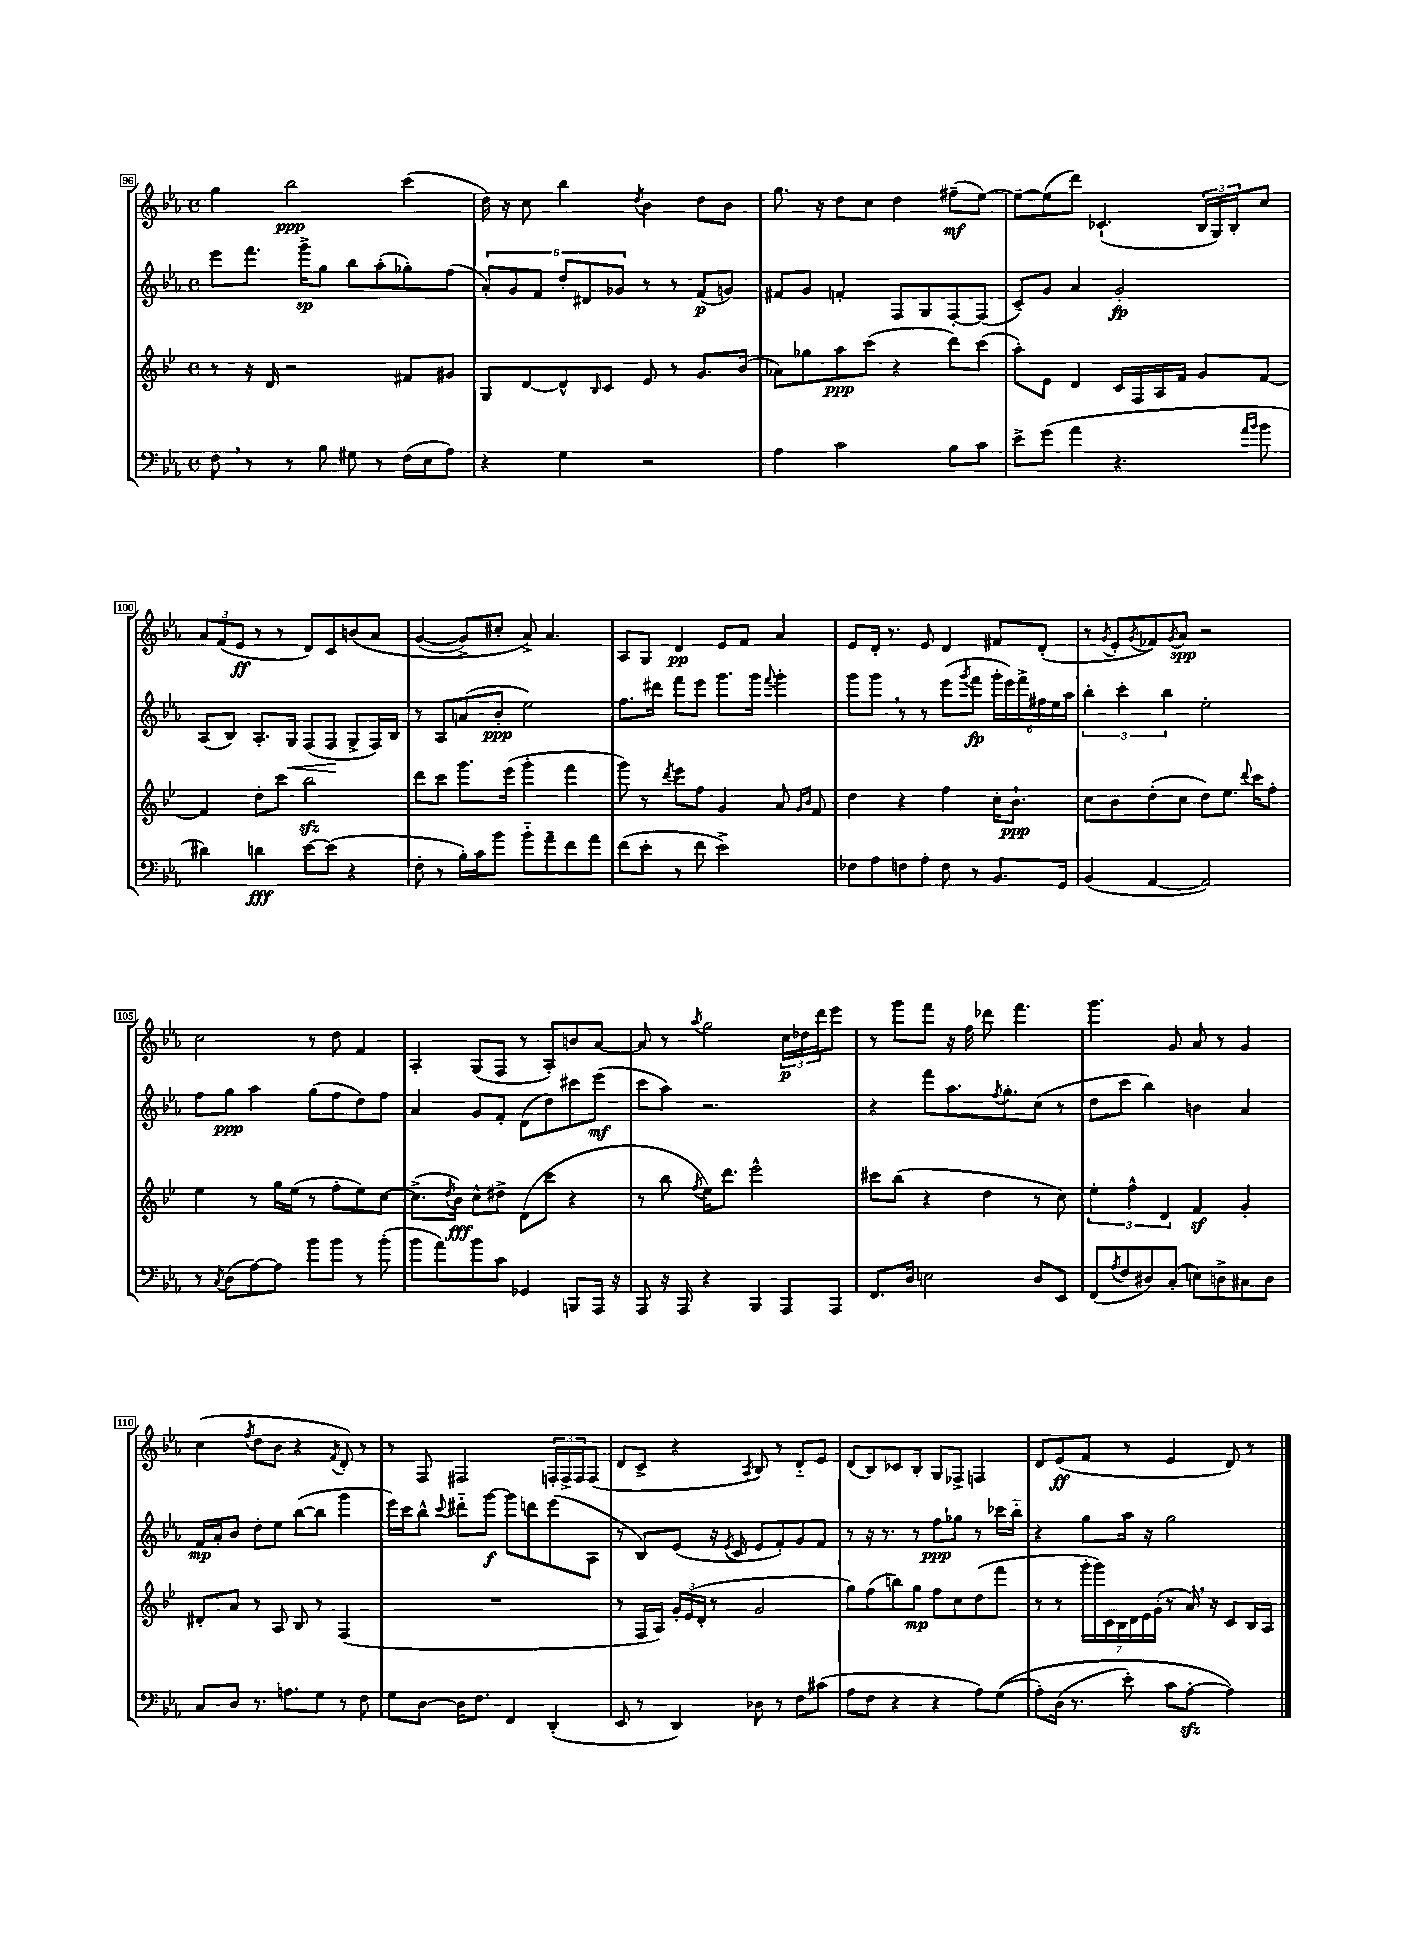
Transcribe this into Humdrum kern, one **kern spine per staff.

**kern	**kern	**kern	**kern
*staff4	*staff3	*staff2	*staff1
*clefF4	*clefG2	*clefG2	*clefG2
*k[b-e-a-]	*k[b-e-]	*k[b-e-a-]	*k[b-e-a-]
*M4/4	*M4/4	*M4/4	*M4/4
*met(c)	*met(c)	*met(c)	*met(c)
8F	8r	8eee-	4gg
8r	16r	8.fff	.
.	16d	.	.
8r	2r	.	2bb-
.	.	16ggg^	.
8B-	.	8gg	.
8G#	.	8bb-	.
8r	.	(8aa-'	.
(16F	8f#	8gg-')	(4ccc
16E-	.	.	.
8A-)	8g#	(8ff	.
=	=	=	=
4r	8G	12a-')	16dd)
.	.	.	16r
.	.	12g	.
.	[8d	.	8cc
.	.	12f	.
4G	8d^^]	12dd'	4bb-
.	.	12d#	.
.	16qqB-	.	.
.	8c	.	.
.	.	12g-	.
.	.	.	8qdd
2r	8e-	8r	4b-
.	8r	8r	.
.	8.g	(8f	8dd
.	.	8g)	8b-
.	(16b-	.	.
=	=	=	=
4A-	8a-)	8f#	8.gg
.	8gg-	8g	.
.	.	.	16r
2c	8aa	4f'	8dd
.	(8ccc	.	8cc
.	4r	8F	4dd
.	.	8G	.
8B-	8ddd)	[8F'	(8ff#~
8c	(8ccc	(8F]	[8ee-)
=	=	=	=
8e-^	8aa')	8c~)	8ee-~_
(8g	8e-	8g	(8ee-]
4a-	4d	4a-	8ddd)
.	.	.	(4.c-`
4.r	16c	2g'	.
.	16F	.	.
.	16A	.	.
.	16f	.	.
.	8g	.	24B-
.	.	.	24G)
.	.	.	24B-'
16qqa-	.	.	.
16qqb-	.	.	.
8b-	[8f	.	8cc
=	=	=	=
4d#)	4f]	(8A-	12a-
.	.	.	(12f
.	.	8B-)	.
.	.	.	12e-
4d	8dd'	8.A-'	8r
.	8ccc	.	8r
.	.	16G	.
[8e-	2bb-	(8F	8d)
(8e-]	.	8F	8c
4r	.	8G^	&(8b
.	.	16F)	8a-
.	.	16B-	.
=	=	=	=
8F'	8ddd	8r	([4g
8r	8ccc	8A-	.
16B-')	8.ggg	(8a	8g^])
16c	.	.	.
8b-	.	8b-'	8cc#'
.	(16eee-	.	.
8b-'~	4ggg'	2ee-)	8a-^&)
8a-~	.	.	4.a-
8f	4fff	.	.
8a-	.	.	.
=	=	=	=
(8f	8ggg)	8.ff	8A-
8e-'	8r	.	8G
.	.	16ddd#	.
.	8qddd	.	.
8r	8eee-	8fff	4d
8f	8ff	8eee-	.
2e-^)	4g	8.ggg	8e-
.	.	.	8f
.	.	16ggg	.
.	.	8qqfff	.
.	8a	4ggg'	4a-
.	16qqg	.	.
.	16qqb-	.	.
.	8f	.	.
=	=	=	=
8F-	4dd	8ggg	8e-
8A-	.	8ggg	16d'
.	.	.	8.r
8F	4r	8r	.
8A-'	.	8r	8e-
8F	4ff	(8eee-	4d
.	.	8qggg	.
8r	.	8fff	.
8.BB-	16cc'	24ggg'	8f#
.	.	24eee-)	.
.	8.b-`	.	.
.	.	24fff^	.
.	.	24ff#	(8d'
.	.	24ee-	.
16GG	.	.	.
.	.	24aa-	.
=	=	=	=
(4BB-	8cc	6bb-'	8r
.	.	.	8qg
.	8b-	.	8e-'
.	.	6ccc'	.
.	.	.	8qg
[4AA-	(8dd'	.	8f-)
.	.	6bb-	.
.	.	.	8qg
.	8cc	.	8a-
2AA-])	8dd)	2ee-'	2r
.	8.ee-	.	.
.	8qqddd	.	.
.	16ccc	.	.
.	8ff'	.	.
=	=	=	=
8r	4ee-	8ff	2cc
8qC	.	.	.
(8D	.	8gg	.
[8A-)	8r	4aa-	.
8A-]	16gg	.	.
.	(16ee-	.	.
8b-	8r	(8gg	8r
8b-	8ff'	8ff	8dd
8r	8ee-)	8dd)	4f
(8b-'	[8cc	8ff	.
=	=	=	=
8b-	(8.cc^]	4a-	4A-'
8a-)	.	.	.
.	8qdd	.	.
.	16b-)	.	.
8b-	8cc^^	8g	(8G
8c	8dd#^	8f'	8F
4GG-	(8d	(8d	8r
.	8ccc	8dd)	8A-')
8BBB	4r	8ccc#	8b
16AAA-	.	(8eee-	[8a-
16r	.	.	.
=	=	=	=
8AAA-	8r	8ccc	8a-]
16r	8bb-	8aa-)	8r
16AAA-	.	.	.
.	8qff	.	8qaa-
4r	16ee-)	2.r	2gg
.	8.ddd	.	.
4BBB-	2eee-^^	.	.
8AAA-	.	.	24cc
.	.	.	24dd-
.	.	.	24ddd
8AAA-	.	.	8eee-
=	=	=	=
8.FF	8ccc#	4r	8r
.	(8bb-	.	8ggg
16D	.	.	.
2E	4r	8fff	8fff
.	.	8.aa-	16r
.	.	.	16ff
.	4dd	.	8ddd-
.	.	8qff	.
.	.	8.gg'	.
.	.	.	4.fff
8D	8r	(8cc	.
8EE-	8cc)	8r	.
=	=	=	=
(8FF	6ee-'	8dd	4.ggg
8qA-	.	.	.
8F	.	8ccc	.
.	6ff^^	.	.
8D#)	.	4bb-)	.
.	6d	.	.
(8C'	.	.	8g
8E)	4f	4b	8a-
8D^	.	.	8r
8C#	4g'	4a-	4g
8D	.	.	.
=	=	=	=
8C	8d#'	16f	(4cc
.	.	16a-'	.
8D	8a	8b-	.
.	.	.	8qff
8.r	8r	8dd'	8dd
.	8A	8ee-	8b-
8.A	.	.	.
.	8B-	([8bb-	4r
8G	8r	8bb-]	.
.	.	.	8qf
8r	(4F	4ggg	8d')
8F	.	.	8r
=	=	=	=
8G	1r	16eee-)	8r
.	.	16ccc	.
[8D	.	8bb-^^	8F
.	.	8qqccc	.
16D]	.	8ddd#'~	2F#
8.F	.	.	.
.	.	[8ggg	.
4FF	.	8ggg]	.
.	.	8ddd	.
(4DD'	.	(8eee-	24F'
.	.	.	24F^
.	.	.	24F
.	.	8A-	(8F
=	=	=	=
8EE-	8r	8r	8d
8r	16F	8B-)	8c^
.	16A)	.	.
4DD)	24g'	(8e-	4r
.	(24e-	.	.
.	24d'	.	.
.	8r	16r	.
.	.	8qe-	.
.	.	16c	.
.	.	.	8qA-
8D-	2g	8e-	8B-)
8r	.	8f')	8r
8F	.	8g	8d'~
(8c#	.	8f	8e-
=	=	=	=
8A-	8gg)	8r	(8d
8F	(8ff	16r	8B-)
.	.	8.r	.
4r	8bb)	.	8c-
.	8gg	8r	8B-'
4r	8ff	8ff	8G
.	8cc	8gg-	8F-^
8A-)	(8dd	8r	4F
&((8G	8fff	16ccc-	.
.	.	16bb-'~	.
=	=	=	=
8A-')	8r	4r	8d
(16D	8r	.	(8e-
8.r	.	.	.
.	28ggg'	8gg	8f
.	28ggg)	.	.
.	28c	.	.
.	28B-	.	.
8e-')	.	16aa-	8r
.	28d	.	.
.	28e-	.	.
.	.	16r	.
.	(28g'	.	.
8c	8r	2gg	4e-
[8A-'	16a)	.	.
.	16r	.	.
4A-]&)	8c	.	8d)
.	16B-	.	8r
.	16A	.	.
==	==	==	==
*-	*-	*-	*-
